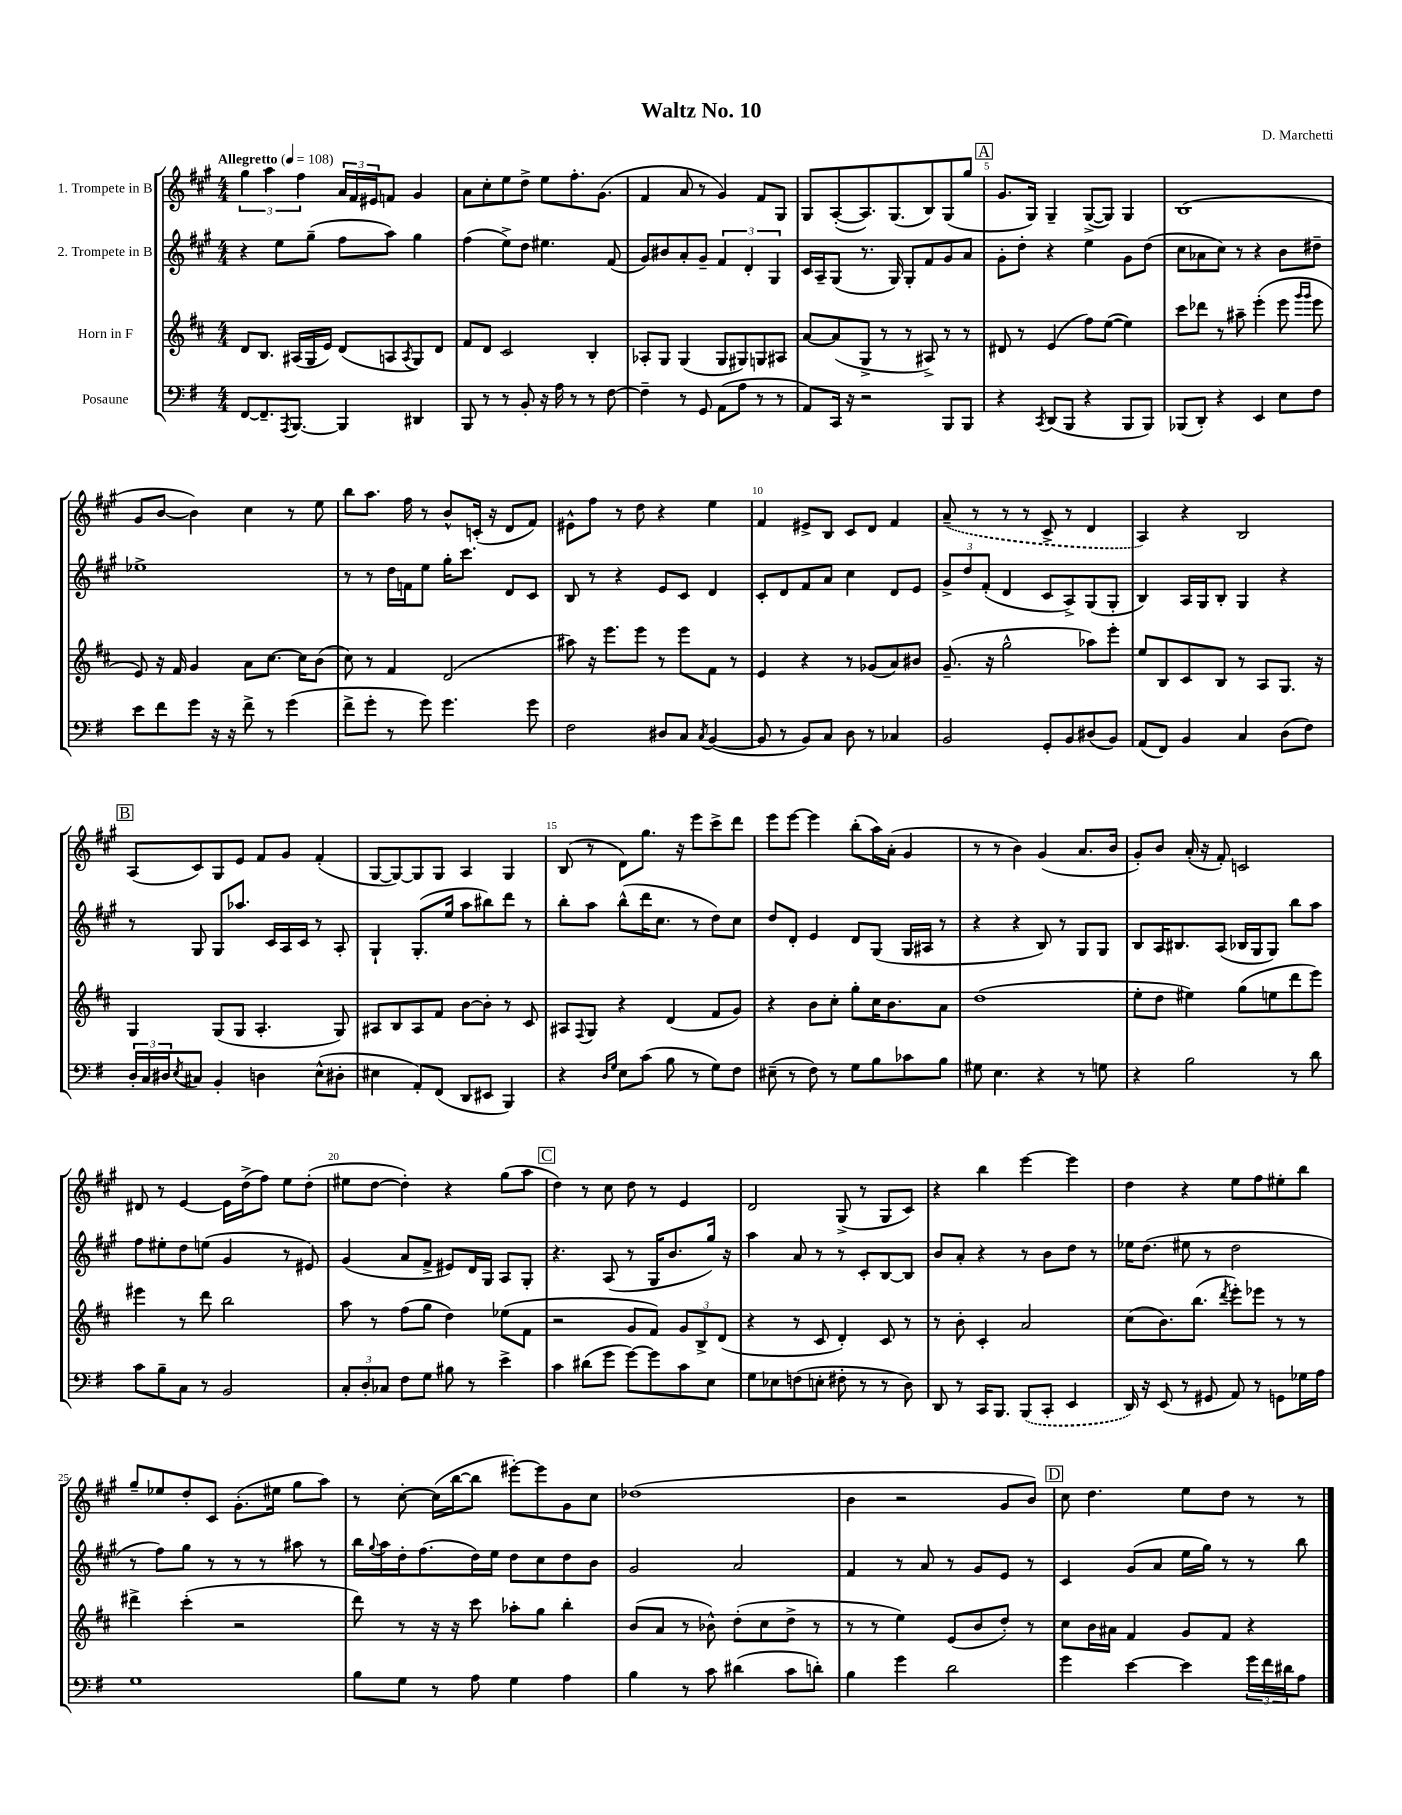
\header { title = "Waltz No. 10" composer = "D. Marchetti" }
<<
\new StaffGroup <<
\new Staff = "s0" \with { instrumentName = "1. Trompete in B" } {
    \clef treble \key a \major \numericTimeSignature \time 4/4 \tempo "Allegretto" 4 = 108
    \tuplet 3/2 { gis''4 a''4 fis''4 } \tuplet 3/2 { a'16 fis'16 eis'16 } f'8 gis'4 |
    a'8 cis''8-. e''8 d''8-> e''8 fis''8.-. gis'8.( |
    fis'4 a'8 r8 gis'4) fis'8 gis8 |
    gis8 a8~-.( a8.) gis8.( b8) gis8( gis''8 |
    \mark \markup { \box "A" } gis'8. gis16) gis4-- gis8~->( gis8) gis4 |
    b1( |
    gis'8 b'8~ b'4) cis''4 r8 e''8 |
    b''8 a''8. fis''16 r8 b'8-^ c'16-.( r16 d'8 fis'8) |
    eis'8-^ fis''8 r8 d''8 r4 e''4 |
    fis'4 eis'8-> b8 cis'8 d'8 fis'4 |
    \once \slurDashed a'8--( r8 r8 r8 cis'8-> r8 d'4 |
    a4) r4 b2 |
    \mark \markup { \box "B" } a8( cis'8) gis8 e'8 fis'8 gis'8 fis'4-.( |
    gis8~ gis8~) gis8 gis8 a4 gis4 |
    b8( r8 d'8) gis''8. r16 e'''8 cis'''8-> d'''8 |
    e'''8 e'''8~ e'''4 b''8-.( a''16) a'16-.( gis'4 |
    r8 r8 b'4) gis'4( a'8. b'16 |
    gis'8-.) b'8 a'16-.( r16 fis'8-.) c'2 |
    dis'8 r8 e'4~ e'16 d''16->( fis''8) e''8 d''8-.( |
    eis''8 d''8~ d''4-.) r4 gis''8( a''8 |
    \mark \markup { \box "C" } d''4) r8 cis''8 d''8 r8 e'4 |
    d'2 gis8->( r8 gis8 cis'8) |
    r4 b''4 e'''4~ e'''4 |
    d''4 r4 e''8 fis''8 eis''8-. b''8 |
    gis''8-- ees''8 d''8-. cis'8 gis'8.-.( eis''16 gis''8 a''8) |
    r8 cis''8~-. cis''16( b''16~ b''8 eis'''8~-.) eis'''8 gis'8 cis''8 |
    des''1( |
    b'4 r2 gis'8 b'8) |
    \mark \markup { \box "D" } cis''8 d''4. e''8 d''8 r8 r8 \bar "|." |
}
\new Staff = "s1" \with { instrumentName = "2. Trompete in B" } {
    \clef treble \key a \major \numericTimeSignature \time 4/4
    r4 e''8 gis''8--( fis''8 a''8) gis''4 |
    fis''4( e''8->) d''8 eis''4. fis'8( |
    gis'8) bis'8 a'8-. gis'8-- \tuplet 3/2 { fis'4 d'4-. gis4 } |
    cis'16 a16-- gis8( r8. gis16) gis8-. fis'8 gis'8 a'8 |
    \mark \markup { \box "A" } gis'8-. d''8-. r4 e''4 gis'8 d''8( |
    cis''8 aes'8 cis''8) r8 r4 b'8 dis''8-- |
    ees''1-> |
    r8 r8 d''16 f'16 e''8 gis''16-. cis'''8. d'8 cis'8 |
    b8 r8 r4 e'8 cis'8 d'4 |
    cis'8-. d'8 fis'8 a'8 cis''4 d'8 e'8 |
    \tuplet 3/2 { gis'8-> d''8 fis'8-.( } d'4 cis'8 a8->) gis8( gis8-. |
    b4) a16 gis16 b8-. gis4 r4 |
    \mark \markup { \box "B" } r8 gis8 gis8 aes''8. cis'16 a16 cis'16 r8 a8-. |
    gis4-! gis8.-.( e''16 a''8 bis''8) d'''8 r8 |
    b''8-. a''8 b''8-^( d'''16 cis''8. r8 d''8) cis''8 |
    d''8 d'8-. e'4 d'8 gis8( gis16 ais16 r8 |
    r4 r4 b8) r8 gis8 gis8 |
    b8 a16 bis8. a8( bes16 gis16 gis8) b''8 a''8 |
    fis''8 eis''8-. d''8 e''8( gis'4 r8 eis'8) |
    gis'4( a'8 fis'8-> eis'8) d'16 gis16 a8 gis8-. |
    \mark \markup { \box "C" } r4. a8( r8 gis16 b'8. gis''16) r16 |
    a''4 a'8 r8 r8 cis'8-. b8~ b8 |
    b'8 a'8-. r4 r8 b'8 d''8 r8 |
    ees''16 d''8.( eis''8 r8 d''2 |
    r8 fis''8) gis''8 r8 r8 r8 ais''8 r8 |
    b''16 \appoggiatura { gis''8 } a''16 d''16-. fis''8.( d''16) e''16 d''8 cis''8 d''8 b'8 |
    gis'2 a'2 |
    fis'4 r8 a'8 r8 gis'8 e'8 r8 |
    \mark \markup { \box "D" } cis'4 gis'8( a'8 e''16 gis''16) r8 r8 b''8 \bar "|." |
}
\new Staff = "s2" \with { instrumentName = "Horn in F" } {
    \clef treble \key d \major \numericTimeSignature \time 4/4
    d'8 b8. ais16( g16 e'16) d'8( a8 \acciaccatura { a8 } g8) d'8 |
    fis'8 d'8 cis'2 b4-. |
    aes8-. g8 g4( g8 gis8) g8 ais8 |
    a'8~ a'8( g8-> r8 r8 ais8->) r8 r8 |
    \mark \markup { \box "A" } dis'8 r8 e'4( fis''8) e''8~( e''4) |
    cis'''8 des'''8 r8 ais''8-- e'''4-.( e'''8 \grace { g'''16 g'''16 } e'''8 |
    e'8) r16 fis'16 g'4 a'8 cis''8.~ cis''16 b'8( |
    cis''8) r8 fis'4 d'2( |
    ais''8) r16 e'''8. e'''8 r8 e'''8 fis'8 r8 |
    e'4 r4 r8 ges'8( a'8) bis'8 |
    g'8.--( r16 g''2-^ aes''8) e'''8-. |
    e''8 b8 cis'8 b8 r8 a8 g8. r16 |
    \mark \markup { \box "B" } g4 g8( g8 a4.-. g8) |
    ais8 b8 ais8 fis'8 b'8~ b'8-. r8 cis'8 |
    ais8 \appoggiatura { fis8 } g8 r4 d'4( fis'8 g'8) |
    r4 b'8 cis''8-. g''8-. cis''16 b'8. a'8 |
    d''1( |
    e''8-. d''8 eis''4) g''8( e''8 d'''8 e'''8) |
    eis'''4 r8 d'''8 b''2 |
    a''8 r8 fis''8( g''8 d''4) ees''8( fis'8 |
    \mark \markup { \box "C" } r2 g'8 fis'8) \tuplet 3/2 { g'8 b8-> d'8( } |
    r4 r8 cis'8 d'4-.) cis'8 r8 |
    r8 b'8-. cis'4-. a'2 |
    cis''8( b'8.) b''8.( \acciaccatura { d'''8 } e'''8-.) ees'''8 r8 r8 |
    dis'''4-> cis'''4-.( r2 |
    d'''8) r8 r16 r16 cis'''8 aes''8-. g''8 b''4-. |
    b'8( a'8 r8 bes'8-^) d''8-.( cis''8 d''8-> r8 |
    r8 r8 e''4) e'8( b'8 d''8-.) r8 |
    \mark \markup { \box "D" } cis''8 b'16 ais'16 fis'4 g'8 fis'8 r4 \bar "|." |
}
\new Staff = "s3" \with { instrumentName = "Posaune" } {
    \clef bass \key g \major \numericTimeSignature \time 4/4
    fis,8~ fis,8.-- \acciaccatura { a,,8 } b,,8.~ b,,4 dis,4 |
    b,,8 r8 r8 b,8-. r16 a16 r8 r8 fis8~ |
    fis4-- r8 g,8 a,8( a8 r8 r8 |
    a,8) c,16 r16 r2 b,,8 b,,8 |
    \mark \markup { \box "A" } r4 \acciaccatura { c,8 } d,8( b,,8 r4 b,,8 b,,8) |
    bes,,8( d,8-.) r4 e,4 e8 fis8 |
    e'8 fis'8 g'8 r16 r16 fis'8-> r8 g'4( |
    fis'8-> g'8-. r8 g'8) g'4. g'8 |
    fis2 dis8 c8 \acciaccatura { c8 } b,4~( |
    b,8 r8 b,8) c8 d8 r8 ces4 |
    b,2 g,8-. b,8 dis8( b,8) |
    a,8( fis,8) b,4 c4 d8( fis8) |
    \mark \markup { \box "B" } \tuplet 3/2 { d16-. c16 dis16 } \acciaccatura { e8 } cis8 b,4-. d4 e8-^( dis8-. |
    eis4 a,8-.) fis,8( d,8 eis,8 b,,4) |
    r4 \grace { d16 g16 } e8 c'8( b8 r8 g8) fis8 |
    eis8--( r8 fis8) r8 g8 b8 ces'8 b8 |
    gis8 e4. r4 r8 g8 |
    r4 b2 r8 d'8 |
    c'8 b8-- c8 r8 b,2 |
    \tuplet 3/2 { c8-. d8-. ces8 } fis8 g8 bis8 r8 e'4-> |
    \mark \markup { \box "C" } c'4 dis'8( g'8 g'8~) g'8 c'8 e8 |
    g8 ees8 f8( e8-. fis8-. r8 r8 d8) |
    d,8 r8 c,16 b,,8. \once \slurDashed b,,8( c,8-. e,4 |
    d,16) r16 e,8( r8 gis,8 a,8) r8 g,8 ges16 a16 |
    g1 |
    b8 g8 r8 a8 g4 a4 |
    b4 r8 c'8 dis'4( c'8 d'8-.) |
    b4 g'4 d'2 |
    \mark \markup { \box "D" } g'4 e'4~ e'4 \tuplet 3/2 { g'16 fis'16 dis'16 } a8 \bar "|." |
}
>>
>>
\layout { \context { \Score \override BarNumber.break-visibility = ##(#f #t #t) barNumberVisibility = #(every-nth-bar-number-visible 5) } }
